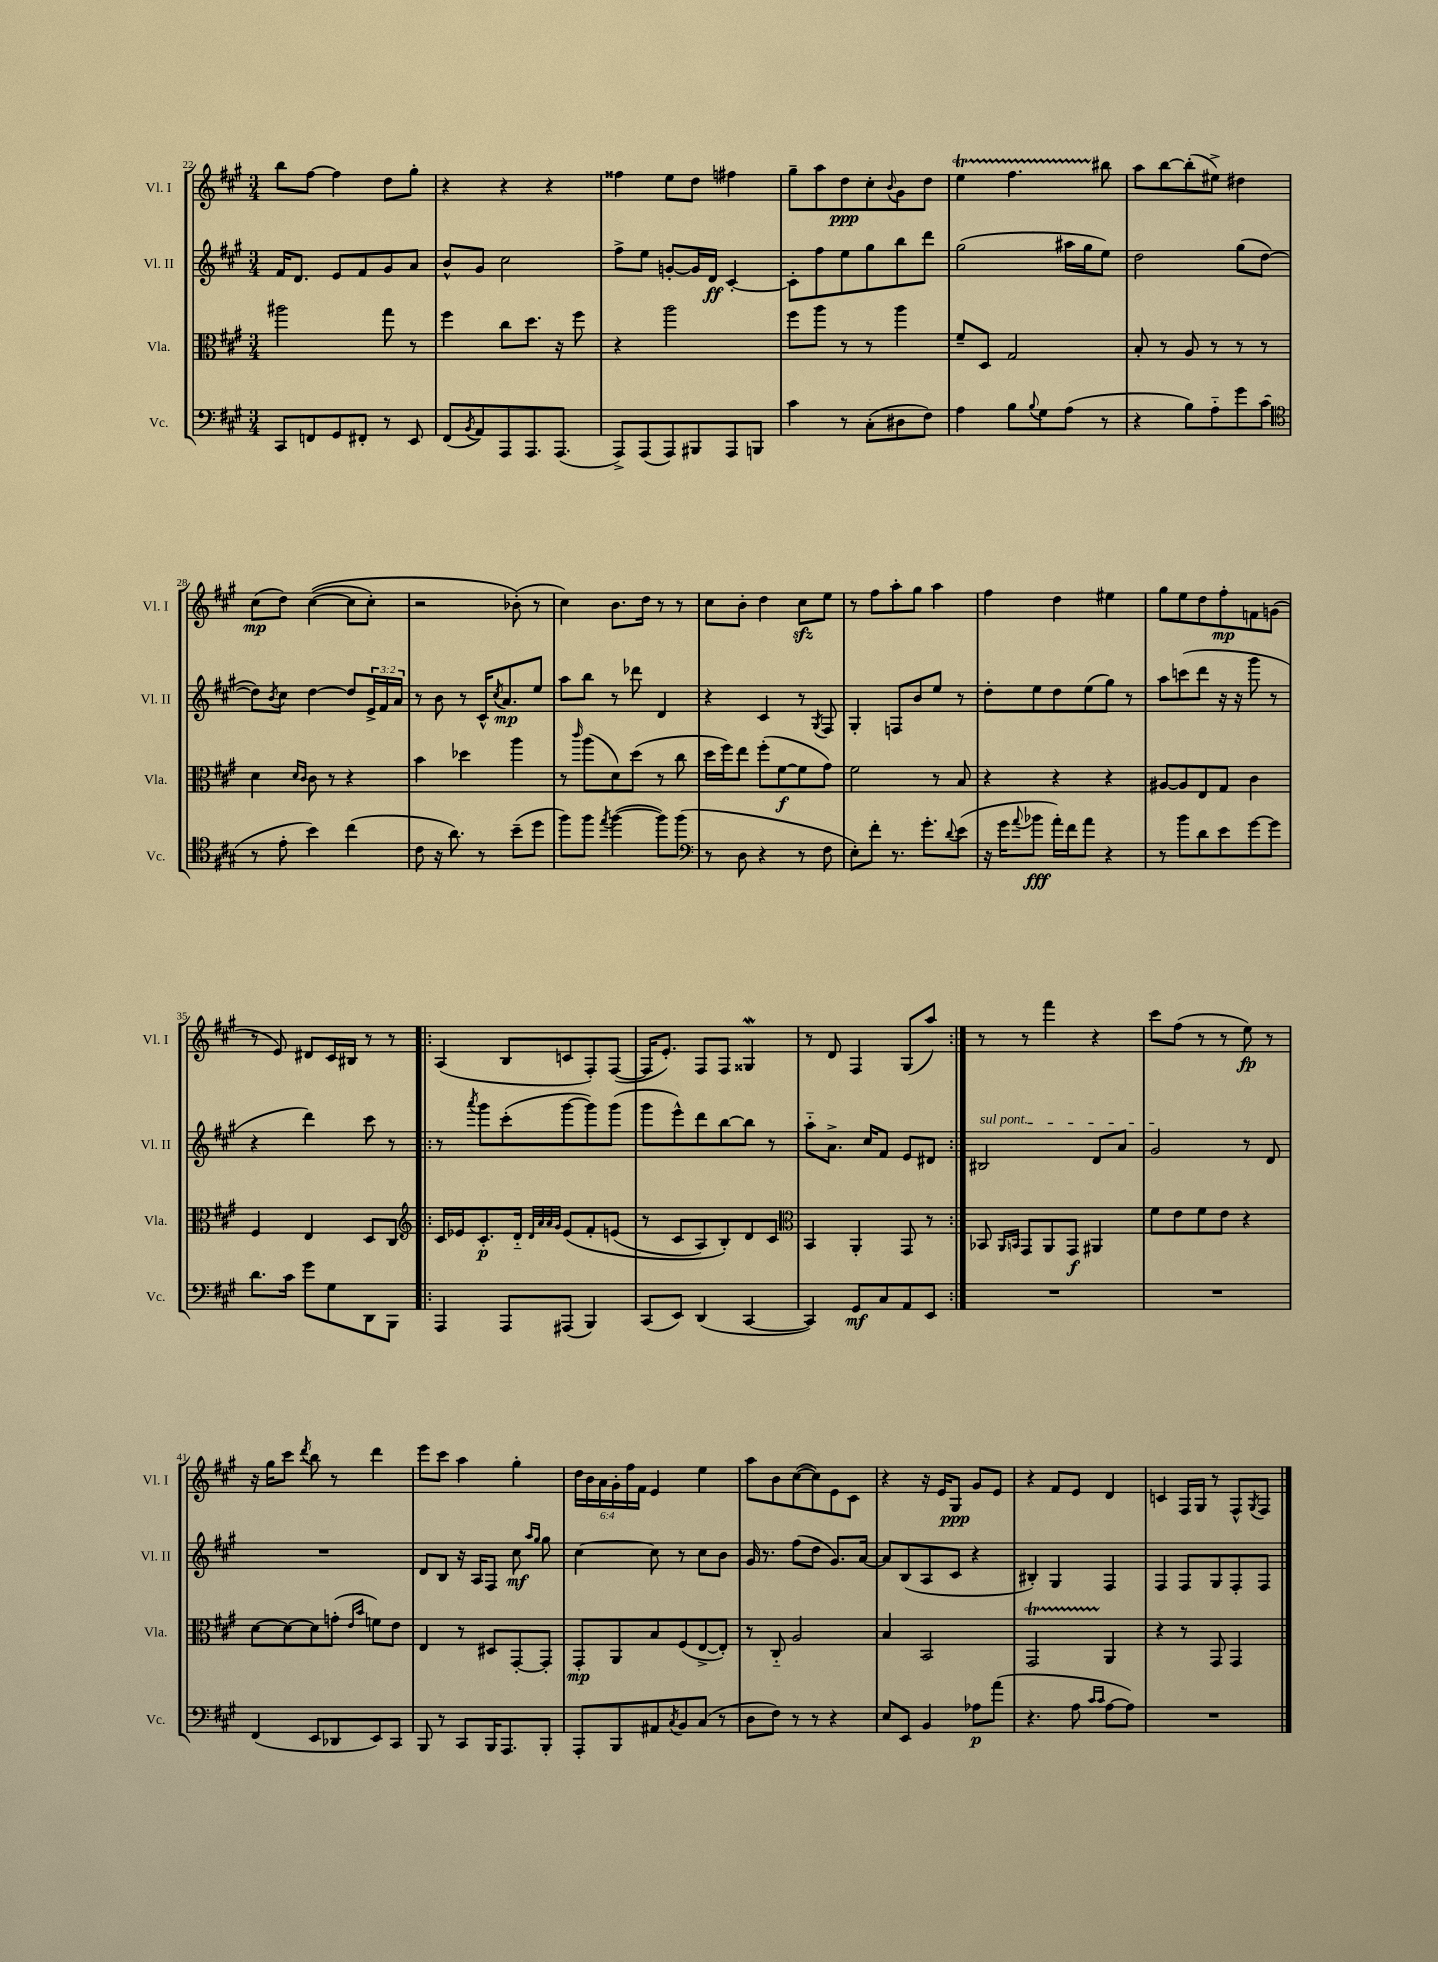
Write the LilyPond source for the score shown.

<<
\new StaffGroup <<
\new Staff = "s0" \with { instrumentName = "Vl. I" shortInstrumentName = "Vl. I" } {
    \clef treble \key a \major \numericTimeSignature \time 3/4 \override Staff.TupletNumber.text = #tuplet-number::calc-fraction-text
    b''8 fis''8~ fis''4 d''8 gis''8-. |
    r4 r4 r4 |
    fisis''4 e''8 d''8 fis''4 |
    gis''8-- a''8 d''8\ppp cis''8-. \appoggiatura { b'8 } gis'8 d''8 |
    e''4\startTrillSpan fis''4. bis''8\stopTrillSpan |
    a''8 b''8~ b''8-.( eis''8->) dis''4 |
    cis''8\mp( d''8) cis''4~(\( cis''8 cis''8-.) |
    r2 bes'8-.(\) r8 |
    cis''4) b'8. d''16 r8 r8 |
    cis''8 b'8-. d''4 cis''8\sfz e''8 |
    r8 fis''8 a''8-. gis''8 a''4 |
    fis''4 d''4 eis''4 |
    gis''8 e''8 d''8 fis''8-.\mp f'8 g'8( |
    r8 e'8) dis'8 cis'16 bis16 r8 r8 |
    \repeat volta 2 { a4( b8 c'8 fis8-.) fis8~( |
    fis16 e'8.-.) fis8 fis8 gisis4\mordent |
    r8 d'8 fis4 gis8( a''8) | }
    r8 r8 fis'''4 r4 |
    cis'''8 fis''8( r8 r8 e''8\fp) r8 |
    r16 gis''16 cis'''8 \acciaccatura { d'''8 } b''8 r8 d'''4 |
    e'''8 cis'''8 a''4 gis''4-. |
    \tuplet 6/4 { d''16 b'16 a'16 gis'16-. fis''16 fis'16 } e'4 e''4 |
    a''8 b'8 cis''8~( cis''8) e'8 cis'8 |
    r4 r16 e'16 gis8\ppp gis'8 e'8 |
    r4 fis'8 e'8 d'4 |
    c'4 fis16 gis16 r8 fis8-^ \acciaccatura { gis8 } fis8 \bar "|." |
}
\new Staff = "s1" \with { instrumentName = "Vl. II" shortInstrumentName = "Vl. II" } {
    \clef treble \key a \major \numericTimeSignature \time 3/4 \override Staff.TupletNumber.text = #tuplet-number::calc-fraction-text
    fis'16 d'8. e'8 fis'8 gis'8 a'8 |
    b'8-^ gis'8 cis''2 |
    fis''8-> e''8 g'8~-. g'16 d'16\ff cis'4~-. |
    cis'8-. fis''8 e''8 gis''8 b''8 d'''8 |
    gis''2( ais''16 gis''16 e''8) |
    d''2 gis''8( d''8~ |
    d''8) \acciaccatura { b'8 } cis''8 d''4~ d''8 \tuplet 3/2 { e'16-> fis'16 a'16 } |
    r8 b'8 r8 cis'16-^ \acciaccatura { cis''8 } a'8.\mp e''8 |
    a''8 b''8 r8 des'''8 d'4 |
    r4 cis'4 r8 \acciaccatura { gis8 } fis8 |
    gis4-. f8 b'8 e''8 r8 |
    d''8-. e''8 d''8 e''8( gis''8) r8 |
    a''8 c'''8( d'''8 r16 r16 gis'''8 r8 |
    r4 d'''4) cis'''8 r8 |
    \repeat volta 2 { r8 \acciaccatura { a'''8 } gis'''8 cis'''8-.( gis'''8~ gis'''8) gis'''8( |
    gis'''8 e'''8-^) d'''8 b''8~ b''8 r8 |
    a''8-_ a'8.-> cis''16 fis'8 e'8 dis'8 | }
    \once \override TextSpanner.bound-details.left.text = \markup { \italic "sul pont." } bis2\startTextSpan d'8 a'8 |
    gis'2\stopTextSpan r8 d'8 |
    R2. |
    d'8 b8 r16 a16 fis8 cis''8\mf \grace { a''16 gis''16 } gis''8 |
    cis''4~ cis''8 r8 cis''8 b'8 |
    gis'16 r8. fis''8( d''8 gis'8.) a'16~ |
    a'8 b8( a8 cis'8 r4 |
    bis4-.) gis4 fis4 |
    fis4 fis8 gis8 fis8-. fis8 \bar "|." |
}
\new Staff = "s2" \with { instrumentName = "Vla." shortInstrumentName = "Vla." } {
    \clef alto \key a \major \numericTimeSignature \time 3/4
    ais''2 gis''8 r8 |
    fis''4 cis''8 d''8. r16 fis''8 |
    r4 a''2 |
    fis''8 a''8 r8 r8 a''4 |
    fis'8-- d8 gis2 |
    b8-. r8 a8 r8 r8 r8 |
    d'4 \grace { d'16 cis'16 } cis'8 r8 r4 |
    b'4 des''4 a''4 |
    r8 \grace { cis'''16 } a''8( d'8) d''8( r8 cis''8 |
    d''16 fis''16) e''8 fis''8-.( fis'8~\f fis'8 gis'8) |
    fis'2 r8 b8 |
    r4 r4 r4 |
    ais8~ ais8 e8 gis8 cis'4 |
    fis4 e4 d8 cis8 |
    \repeat volta 2 { \clef treble cis'16 ees'16 cis'8.-.\p d'16-_ \grace { d'32 a'32 a'32 gis'32 } ees'8\( fis'8-. e'8( |
    r8 cis'8 a8) b8-.\) d'8 cis'8 |
    \clef alto b,4 a,4-. gis,8 r8 | }
    bes,8 \grace { a,16 b,16 } gis,8 a,8 gis,8\f ais,4 |
    fis'8 e'8 fis'8 e'8 r4 |
    d'8~ d'8~ d'8 g'8-.( \grace { e'16 b'16 } f'8) e'8 |
    e4 r8 dis8 gis,8~-. gis,8-. |
    gis,8-.\mp a,8 b8 fis8( e8~-> e8-.) |
    r8 cis8-_ a2 |
    b4 b,2 |
    gis,2\startTrillSpan a,4\stopTrillSpan |
    r4 r8 gis,8 gis,4 \bar "|." |
}
\new Staff = "s3" \with { instrumentName = "Vc." shortInstrumentName = "Vc." } {
    \clef bass \key a \major \numericTimeSignature \time 3/4
    cis,8 f,8 gis,8 fis,8-. r8 e,8 |
    fis,8( \acciaccatura { b,8 } a,8) a,,8 a,,8. a,,8.( |
    a,,8->) a,,8( a,,8) bis,,8 a,,8 b,,8 |
    cis'4 r8 cis8-.( dis8 fis8) |
    a4 b8 \appoggiatura { b8 } gis8 a8( r8 |
    r4 b8) a8-_ gis'8 cis'8( |
    \clef tenor r8 e'8-. b'4) cis''4( |
    cis'8 r16 a'8.) r8 b'8--( d''8 |
    fis''8) fis''8 \acciaccatura { e''8 } fis''4~( fis''8) fis''8( |
    \clef bass r8 d8 r4 r8 fis8 |
    e8-.) fis'8-. r8. gis'8.-. \appoggiatura { d'8 } e'8( |
    r16 gis'16 \appoggiatura { a'8 } bes'8\fff a'16-.) fis'16 a'8 r4 |
    r8 b'8 d'8 e'8 gis'8~ gis'8 |
    d'8. cis'16 gis'8 gis8 d,8 b,,8 |
    \repeat volta 2 { a,,4 a,,8 ais,,8( b,,4) |
    cis,8( e,8) d,4( cis,4~ |
    cis,4) gis,8\mf cis8 a,8 e,8 | }
    R2. |
    R2. |
    fis,4( e,8 des,8 e,8) cis,8 |
    b,,8 r8 cis,8 b,,16 a,,8. b,,8-. |
    a,,8-. b,,8 ais,8 \acciaccatura { cis8 } b,8 cis8( r8 |
    d8 fis8) r8 r8 r4 |
    e8 e,8 b,4 aes8\p a'8( |
    r4. a8 \grace { cis'16 cis'16 } a8~ a8) |
    R2. \bar "|." |
}
>>
>>
\layout { \context { \Score currentBarNumber = #22 } }
